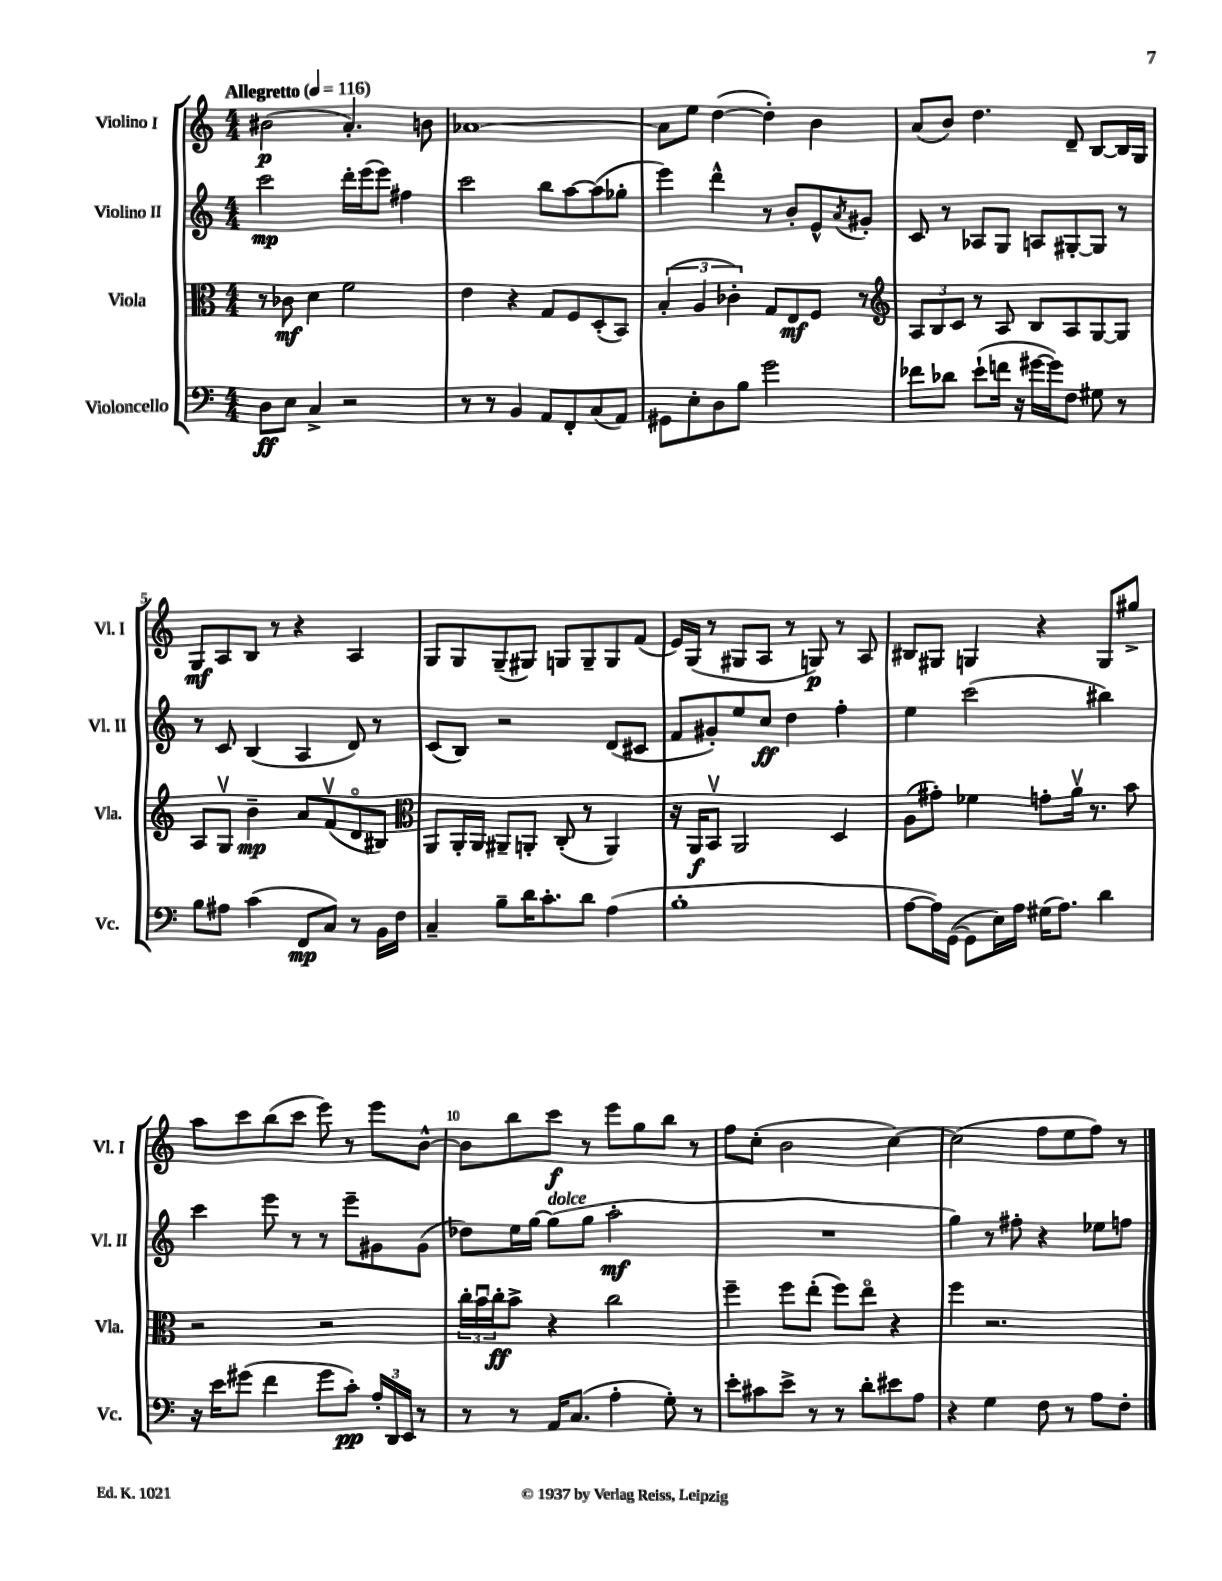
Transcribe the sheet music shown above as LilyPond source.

<<
\new StaffGroup <<
\new Staff = "s0" \with { instrumentName = "Violino I" shortInstrumentName = "Vl. I" } {
    \clef treble \key c \major \numericTimeSignature \time 4/4 \tempo "Allegretto" 4 = 116
    bis'2\p( a'4.-.) b'8 |
    aes'1~ |
    aes'8 e''8 d''4~( d''4-.) b'4 |
    a'8( b'8) d''4. d'8-- b8~ b16 g16 |
    g8\mf a8 b8 r8 r4 a4 |
    g8 g8 g8--( gis8) g8 g8-- g8 f'8( |
    e'16) g16( r8 gis8 a8 r8 g8\p) r8 a8 |
    bis8 gis8 g4 r4 g8 gis''8-> |
    a''8 c'''8 b''8( c'''8 e'''8) r8 e'''8 b'8~-^ |
    b'8 b''8 c'''8\f r8 e'''8 g''8 b''8 r8 |
    f''8 c''8-.( b'2 c''4~) |
    c''2( f''8 e''8 f''8) r8 \bar "|." |
}
\new Staff = "s1" \with { instrumentName = "Violino II" shortInstrumentName = "Vl. II" } {
    \clef treble \key c \major \numericTimeSignature \time 4/4
    c'''2\mp d'''16-. e'''16( e'''8) fis''4 |
    c'''2 b''8 a''8~ a''8( ges''8-. |
    e'''4) d'''4-^ r8 b'8-. e'8-^ \acciaccatura { a'8 } gis'8-. |
    c'8 r8 aes8 g8 a8 gis8~-. gis8 r8 |
    r8 c'8 b4( a4 d'8) r8 |
    c'8( b8) r2 d'8( cis'8 |
    f'8 gis'8-.) e''8 c''8\ff d''4 f''4-. |
    e''4 c'''2( bis''4) |
    c'''4 e'''8 r8 r8 e'''8-- gis'8 gis'8( |
    des''8) e''16 g''16~ g''8^\markup { \italic "dolce" }( g''8 a''2-.\mf |
    R1 |
    g''4) r8 fis''8-. r4 ees''8 f''8 \bar "|." |
}
\new Staff = "s2" \with { instrumentName = "Viola" shortInstrumentName = "Vla." } {
    \clef alto \key c \major \numericTimeSignature \time 4/4
    r8 ces'8\mf d'4 f'2 |
    e'4 r4 g8 f8 d8-.( b,8) |
    \tuplet 3/2 { b4-.( a4 ces'4-.) } g8 e8\mf f8 r8 |
    \clef treble \tuplet 3/2 { a8 b8 c'8 } r8 a8 b8 a8 g8~ g8 |
    a8 g8\upbow b'4--\mp a'8 f'8\upbow( d'8\flageolet bis8) |
    \clef alto a,8 a,16-. a,16 ais,8-- a,8-. c8-.( r8 a,4) |
    r16 a,16\f b,8\upbow a,2 d4 |
    a8( gis'8-.) fes'4 g'8-. a'16\upbow r8. b'8 |
    r2 r2 |
    \tuplet 3/2 { c''16-. b'16\downbow c''16-.\ff } b'8-> r4 c''2 |
    f''4-- f''8 e''8-.( f''8) e''8\flageolet r4 |
    f''4 r2. \bar "|." |
}
\new Staff = "s3" \with { instrumentName = "Violoncello" shortInstrumentName = "Vc." } {
    \clef bass \key c \major \numericTimeSignature \time 4/4
    d8\ff e8 c4-> r2 |
    r8 r8 b,4 a,8 f,8-. c8( a,8) |
    gis,8 e8-. d8 b8 g'2 |
    fes'8 des'8 e'8-!( f'16 r16 gis'16~ gis'16) f8 gis8 r8 |
    b8 ais8 c'4( f,8\mp c8) r8 b,16 f16 |
    c4-- b8-- d'16 c'8.-. d'8 a4( |
    b1-. |
    a8~ a16) g,16~( g,8 e16) a16 gis16( a8.) d'4 |
    r16 e'16 gis'8( f'4 gis'8 c'8-.\pp) \tuplet 3/2 { a16-. d,16 e,16 } r8 |
    r8 r8 a,16 c8.( a4-. g8-.) r8 |
    e'8-. cis'8 e'8-> r8 r8 d'8-. eis'8 a8 |
    r4 g4 f8 r8 a8 f8-. \bar "|." |
}
>>
>>
\layout { \context { \Score \override BarNumber.break-visibility = ##(#f #t #t) barNumberVisibility = #(every-nth-bar-number-visible 5) } }
